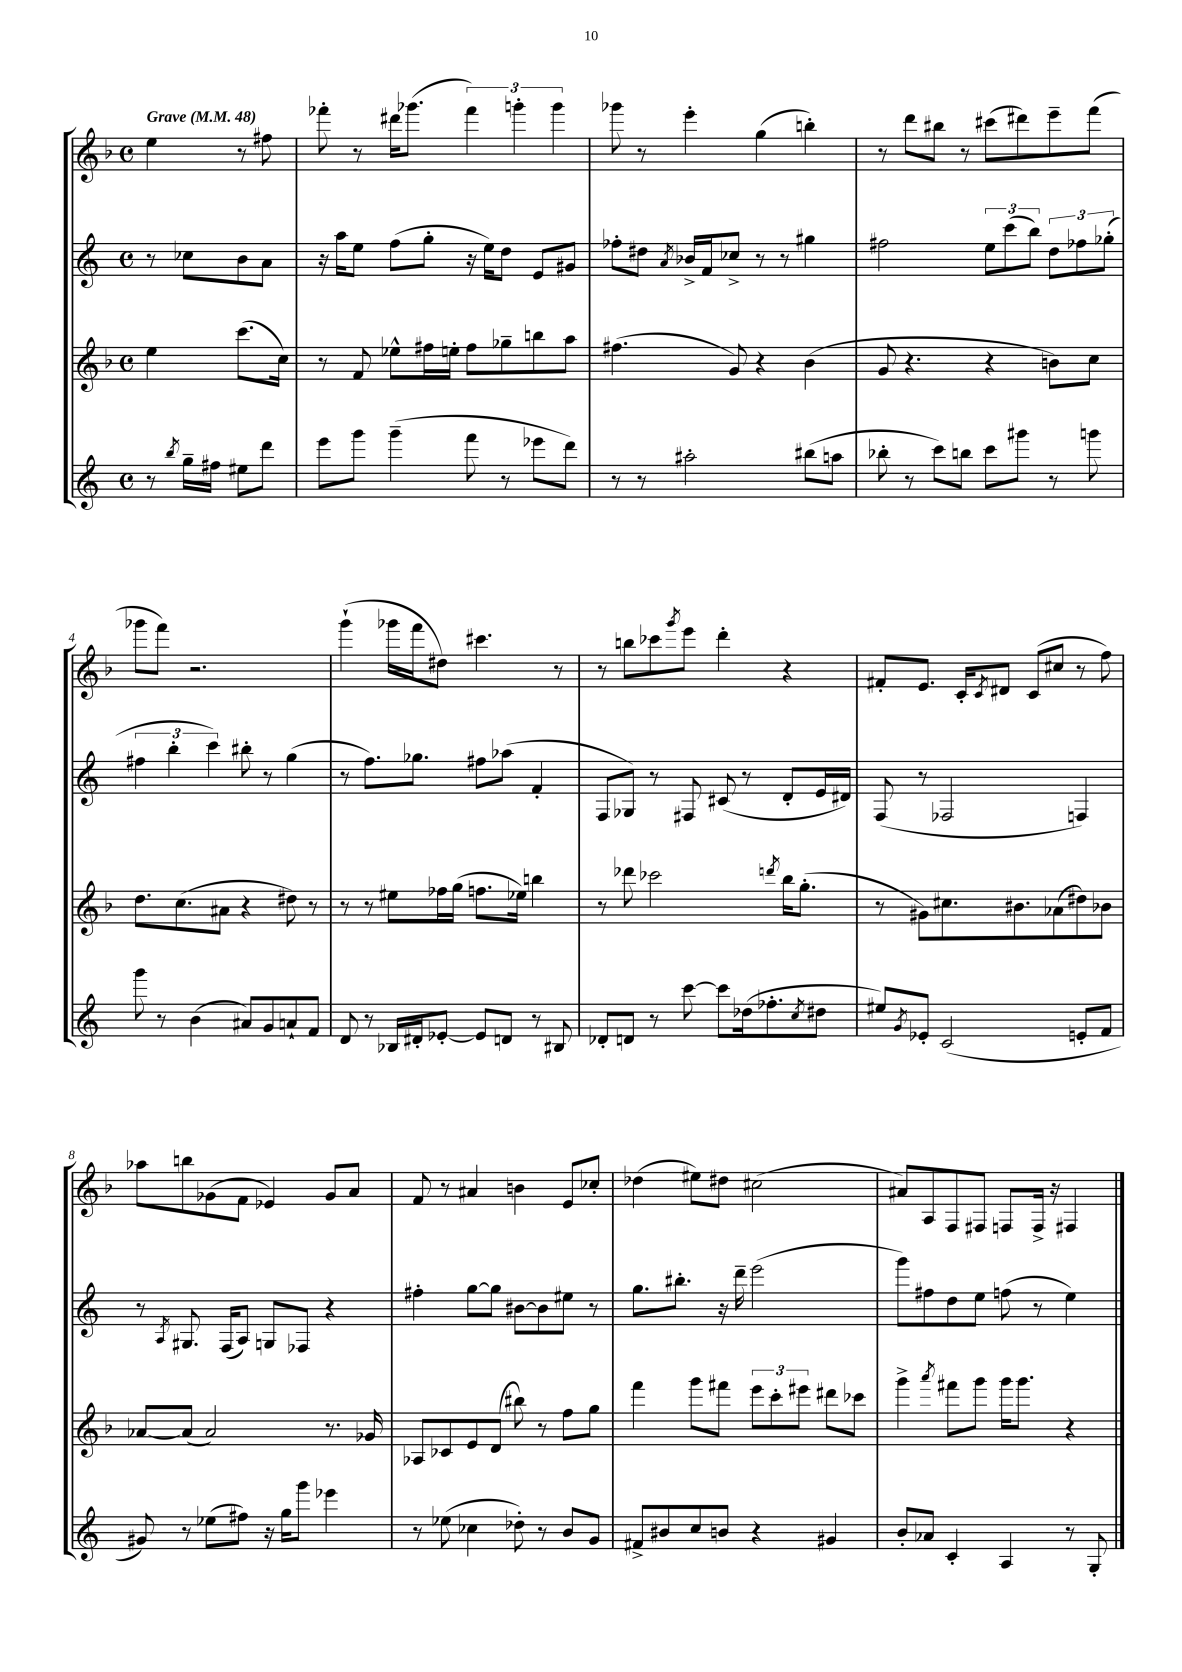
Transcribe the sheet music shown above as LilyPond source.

<<
\new StaffGroup <<
\new Staff = "s0" {
    \clef treble \key f \major \defaultTimeSignature \time 4/4 \partial 2 \tempo "Grave" 4 = 48
    e''4 r8 fis''8 |
    fes'''8-. r8 dis'''16 ges'''8.( \tuplet 3/2 { fes'''4) g'''4-. g'''4 } |
    ges'''8 r8 e'''4-. g''4( b''4-.) |
    r8 d'''8 bis''8 r8 cis'''8( dis'''8) e'''8-- f'''8( |
    ges'''8 f'''8) r2. |
    g'''4-!( ges'''16 f'''16 dis''8) cis'''4. r8 |
    r8 b''8 ces'''8 \acciaccatura { g'''8 } e'''8 d'''4-. r4 |
    fis'8-. e'8. c'16-. \acciaccatura { c'8 } dis'8 c'8( cis''8 r8 f''8) |
    aes''8 b''8 ges'8( f'8 ees'4) ges'8 a'8 |
    f'8 r8 ais'4 b'4 e'8 ces''8-. |
    des''4( eis''8) dis''8 cis''2( |
    ais'8) a8 f8 fis8 f8 f16-> r16 fis4 \bar "|." |
}
\new Staff = "s1" {
    \clef treble \key c \major \defaultTimeSignature \time 4/4 \partial 2
    r8 ces''8 b'8 a'8 |
    r16 a''16 e''8 f''8( g''8-. r16 e''16) d''8 e'8 gis'8 |
    fes''8-. dis''8 \acciaccatura { a'8 } bes'16-> f'16 ces''8-> r8 r8 gis''4 |
    fis''2 \tuplet 3/2 { e''8 c'''8( b''8) } \tuplet 3/2 { d''8 fes''8 ges''8-.( } |
    \tuplet 3/2 { fis''4 b''4-. c'''4) } bis''8-. r8 g''4( |
    r8 f''8.) ges''8. fis''8 aes''8( f'4-. |
    f8 ges8) r8 fis8 cis'8( r8 d'8-. e'16 dis'16) |
    f8( r8 fes2 f4) |
    r8 \acciaccatura { a8 } gis8. f16( a8) g8 fes8 r4 |
    fis''4-. g''8~ g''8 bis'8~ bis'8 eis''8 r8 |
    g''8. bis''8.-. r16 d'''16-- e'''2( |
    g'''8) fis''8 d''8 e''8 f''8( r8 e''4) \bar "|." |
}
\new Staff = "s2" {
    \clef treble \key f \major \defaultTimeSignature \time 4/4 \partial 2
    e''4 c'''8.( c''16) |
    r8 f'8 ees''8-^ fis''16 e''16-. fis''8 ges''8-- b''8 a''8 |
    fis''4.( g'8) r4 bes'4( |
    g'8 r4. r4 b'8) c''8 |
    d''8. c''8.( ais'8 r4 dis''8) r8 |
    r8 r8 eis''8 fes''16 g''16( f''8. ees''16) b''4 |
    r8 des'''8 ces'''2 \acciaccatura { d'''8 } bes''16 g''8.-.( |
    r8 gis'8) cis''8. bis'8. aes'8( dis''8) bes'8 |
    aes'8~ aes'8( aes'2) r8. ges'16 |
    aes8 ces'8 e'8 d'8( bis''8) r8 f''8 g''8 |
    f'''4 g'''8 fis'''8 \tuplet 3/2 { e'''8 c'''8-. eis'''8 } dis'''8 ces'''8 |
    g'''4-> \acciaccatura { a'''8 } fis'''8 g'''8 g'''16 g'''8. r4 \bar "|." |
}
\new Staff = "s3" {
    \clef treble \key c \major \defaultTimeSignature \time 4/4 \partial 2
    r8 \acciaccatura { b''8 } g''16-- fis''16 eis''8 d'''8 |
    e'''8 g'''8 g'''4--( f'''8 r8 ees'''8 d'''8) |
    r8 r8 ais''2-. bis''8( a''8 |
    bes''8-. r8 c'''8) b''8 c'''8 gis'''8 r8 g'''8 |
    g'''8 r8 b'4( ais'8) g'8 a'8-! f'8 |
    d'8 r8 bes16 dis'16-. ees'8~-. ees'8 d'8 r8 bis8 |
    des'8-. d'8 r8 c'''8~ c'''8 des''16( fes''8.-. \acciaccatura { c''8 } dis''8 |
    eis''8) \acciaccatura { g'8 } ees'8-. c'2( e'8-. f'8 |
    gis'8) r8 ees''8( fis''8) r16 g''16 g'''8 ees'''4 |
    r8 ees''8( ces''4 des''8-.) r8 b'8 g'8 |
    fis'8-> bis'8 c''8 b'8 r4 gis'4 |
    b'8-. aes'8 c'4-. a4 r8 g8-. \bar "|." |
}
>>
>>
